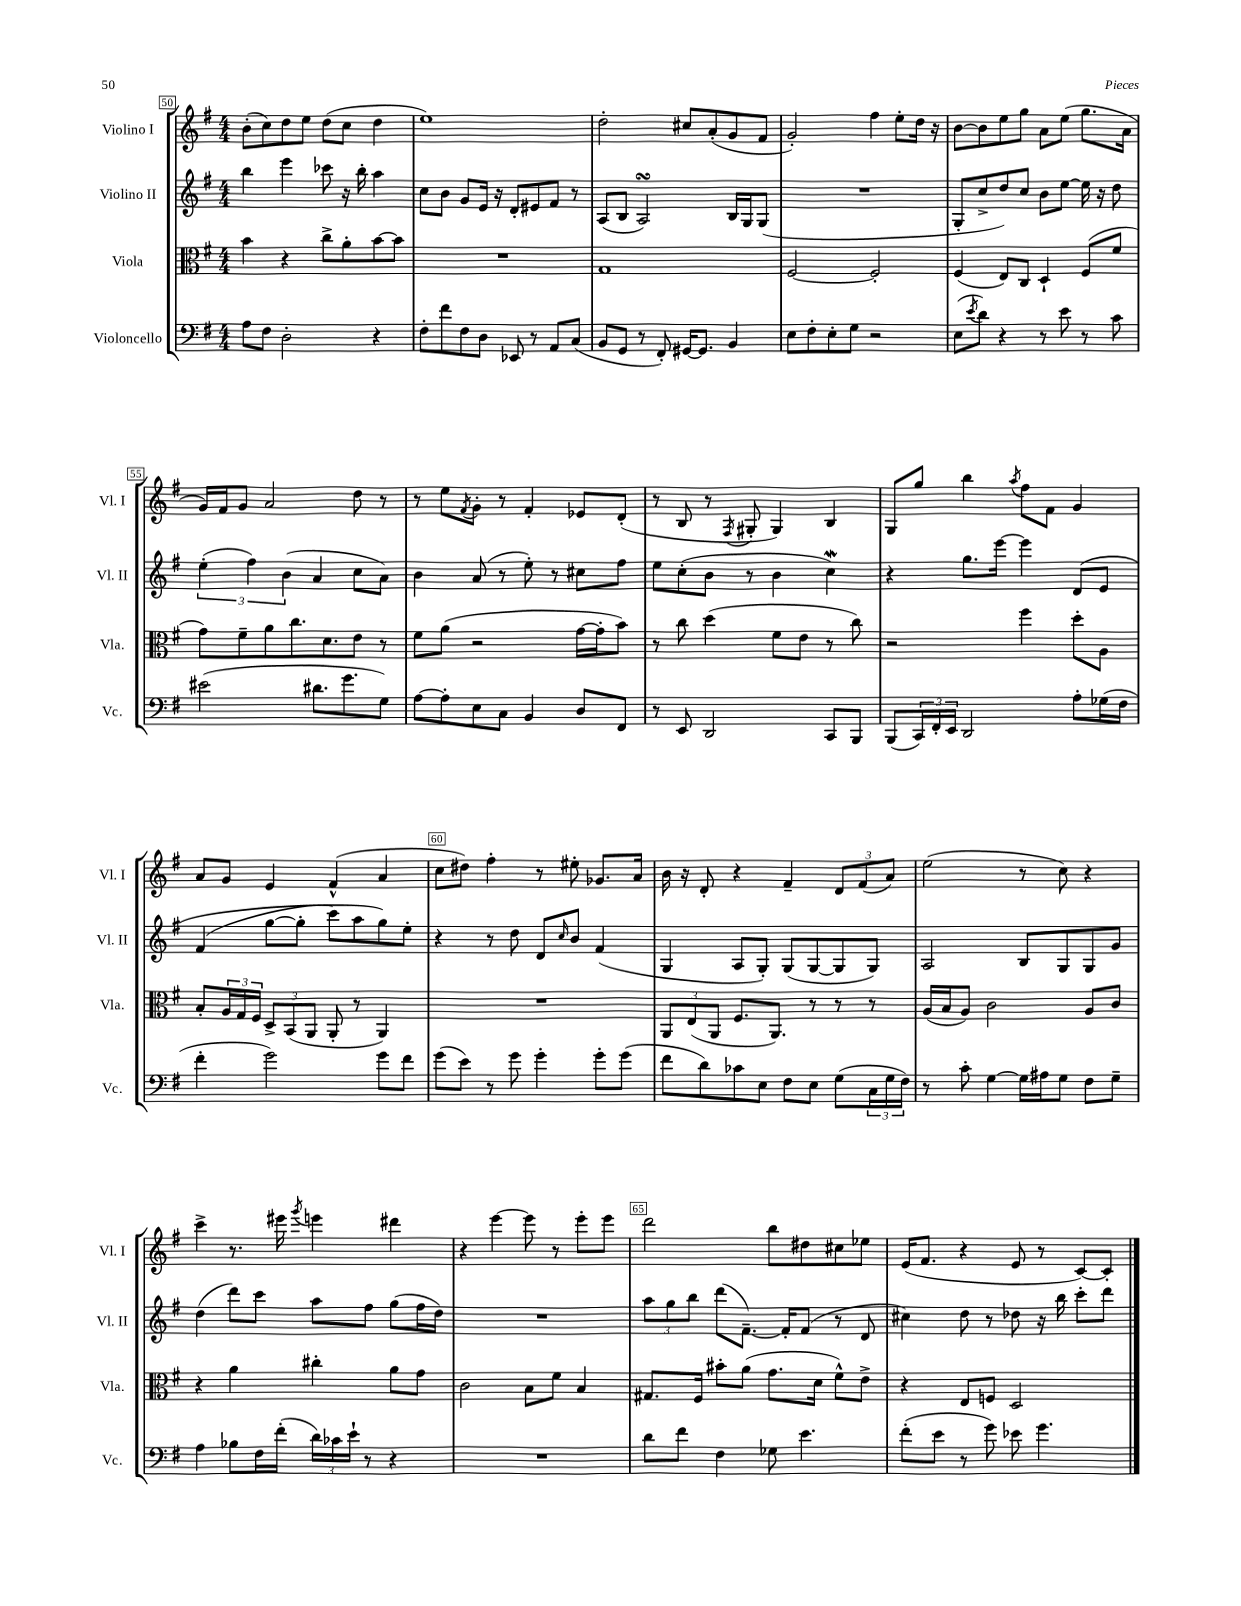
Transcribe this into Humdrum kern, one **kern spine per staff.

**kern	**kern	**kern	**kern
*staff4	*staff3	*staff2	*staff1
*clefF4	*clefC3	*clefG2	*clefG2
*k[f#]	*k[f#]	*k[f#]	*k[f#]
*M4/4	*M4/4	*M4/4	*M4/4
8A	4b	4bb	(8b'
8F#	.	.	8cc)
2D'	4r	4eee	8dd
.	.	.	8ee
.	8cc^	8ccc-	(8dd
.	8a'	16r	8cc
.	.	16bb'	.
4r	[8b	4aa	4dd
.	8b]	.	.
=	=	=	=
8F#'	1r	8cc	1ee)
8f#	.	8b	.
8F#	.	8g	.
8D	.	16e	.
.	.	16r	.
8EE-	.	8d'	.
8r	.	8e#	.
8AA	.	8f#	.
(8C	.	8r	.
=	=	=	=
8BB	1G	(8A	2dd'
8GG	.	8B	.
8r	.	2A)	.
8FF#')	.	.	.
[16GG#	.	.	8cc#
8.GG#]	.	.	.
.	.	.	(8a'
4BB	.	16B	8g
.	.	16G	.
.	.	(8G	8f#
=	=	=	=
8E	[2F#	1r	2g')
8F#'	.	.	.
8E'	.	.	.
8G	.	.	.
2r	2F#']	.	4ff#
.	.	.	8ee'
.	.	.	16dd
.	.	.	16r
=	=	=	=
(8E	(4F#	8G'	[8b
8qe	.	.	.
8d)	.	8cc^	8b]
4r	8E)	8dd)	8ee
.	8C	8cc	8gg
8r	4D`	8b	8a
8e	.	[8ee	(8ee
8r	(8F#	16ee]	8.gg
.	.	16r	.
8c	8f#	8dd	.
.	.	.	16a
=	=	=	=
(2e#	8g)	(6ee'	16g)
.	.	.	16f#
.	8f#~	.	8g
.	.	6ff#)	.
.	8a	.	2a
.	.	(6b	.
.	8.cc	.	.
8.d#	.	4a	.
.	8.d	.	.
8.g	.	.	.
.	8e	8cc	8dd
8G)	8r	8a)	8r
=	=	=	=
[8A	8f#	4b	8r
8A']	(8a	.	8ee
.	.	.	8qf#
8E	2r	(8a	8g'
8C	.	8r	8r
4BB	.	8ee')	4f#'
.	.	8r	.
8D	[16g	8cc#	8e-
.	16g']	.	.
8FF#	8b)	8ff#	(8d'
=	=	=	=
8r	8r	8ee	8r
8EE	8cc	(8cc'	8B
2DD	(4dd	8b	8r
.	.	.	8qF#
.	.	8r	8G#'
.	8f#	4b	4G#)
.	8e	.	.
8CC	8r	4cc)	4B
8BBB	8cc)	.	.
=	=	=	=
(8BBB	2r	4r	8G
24CC)	.	.	8gg
24FF#'	.	.	.
24EE	.	.	.
2DD	.	8.gg	4bb
.	.	[16eee	.
.	.	.	8qaa
.	4ff#	4eee]	8ff#
.	.	.	8f#
8A'	8dd'	&(8d	4g
(16G-	8A	8e	.
16F#	.	.	.
=	=	=	=
4f#'	8B'	(4f#	8a
.	24A	.	8g
.	24G	.	.
.	24F#	.	.
2g)	12D^	[8gg	4e
.	(12BB	.	.
.	.	8gg']	.
.	12AA	.	.
.	8AA'	8ccc)	(4f#^^
.	8r	8aa	.
8g	4AA)	8gg&)	4a
8f#	.	8ee'	.
=	=	=	=
(8g	1r	4r	8cc
8e)	.	.	8dd#)
8r	.	8r	4ff#'
8g	.	8dd	.
4g'	.	8d	8r
.	.	16qqcc	.
.	.	8b	8ee#'
8g'	.	(4f#	8.g-
(8g	.	.	.
.	.	.	16a
=	=	=	=
8f#	12AA	4G	16b
.	.	.	16r
.	(12E	.	.
8d)	.	.	8d'
.	12AA	.	.
8c-	8.F#	8A	4r
8E	.	8G')	.
.	8.AA)	.	.
8F#	.	(8G	4f#~
8E	8r	[8G	.
(8G	8r	8G]	12d
.	.	.	(12f#
24C	8r	8G)	.
24G	.	.	12a)
24F#)	.	.	.
=	=	=	=
8r	(16A	2A	(2ee
.	16B	.	.
8c'	8A)	.	.
[4G	2c	.	.
16G]	.	8B	8r
16A#	.	.	.
8G	.	8G	8cc)
8F#	8A	8G	4r
8G~	8c	8g	.
=	=	=	=
4A	4r	(4dd	4ccc^
8B-	4a	8ddd)	8.r
16F#	.	8ccc	.
(16f#'	.	.	16eee#
.	.	.	8qggg
24d)	4cc#'	8aa	4eee
24c-	.	.	.
24e`	.	.	.
8r	.	8ff#	.
4r	8a	(8gg	4ddd#
.	8g	16ff#	.
.	.	16dd)	.
=	=	=	=
1r	2c	1r	4r
.	.	.	[4eee
.	8B	.	8eee]
.	8f#	.	8r
.	4B	.	8eee'
.	.	.	8eee
=	=	=	=
8d	8.G#	12aa	2ddd
.	.	12gg	.
8f#	.	.	.
.	.	12bb	.
.	16F#	.	.
4F#	8b#'	(8ddd	.
.	(8a	[8.f#~)	.
8G-	8.g	.	8bb
.	.	16f#']	.
4.e	.	(8f#	8dd#
.	16d	.	.
.	8f#^^)	8r	8cc#
.	8e^	8d	8ee-
=	=	=	=
(8f#'	4r	4cc#)	(16e
.	.	.	8.f#
8e	.	.	.
8r	8E	8dd	4r
8g)	8F	8r	.
8e-	2D	8dd-	8e
4.g	.	16r	8r
.	.	16bb	.
.	.	8ccc'	[8c)
.	.	8ddd	8c']
==	==	==	==
*-	*-	*-	*-
